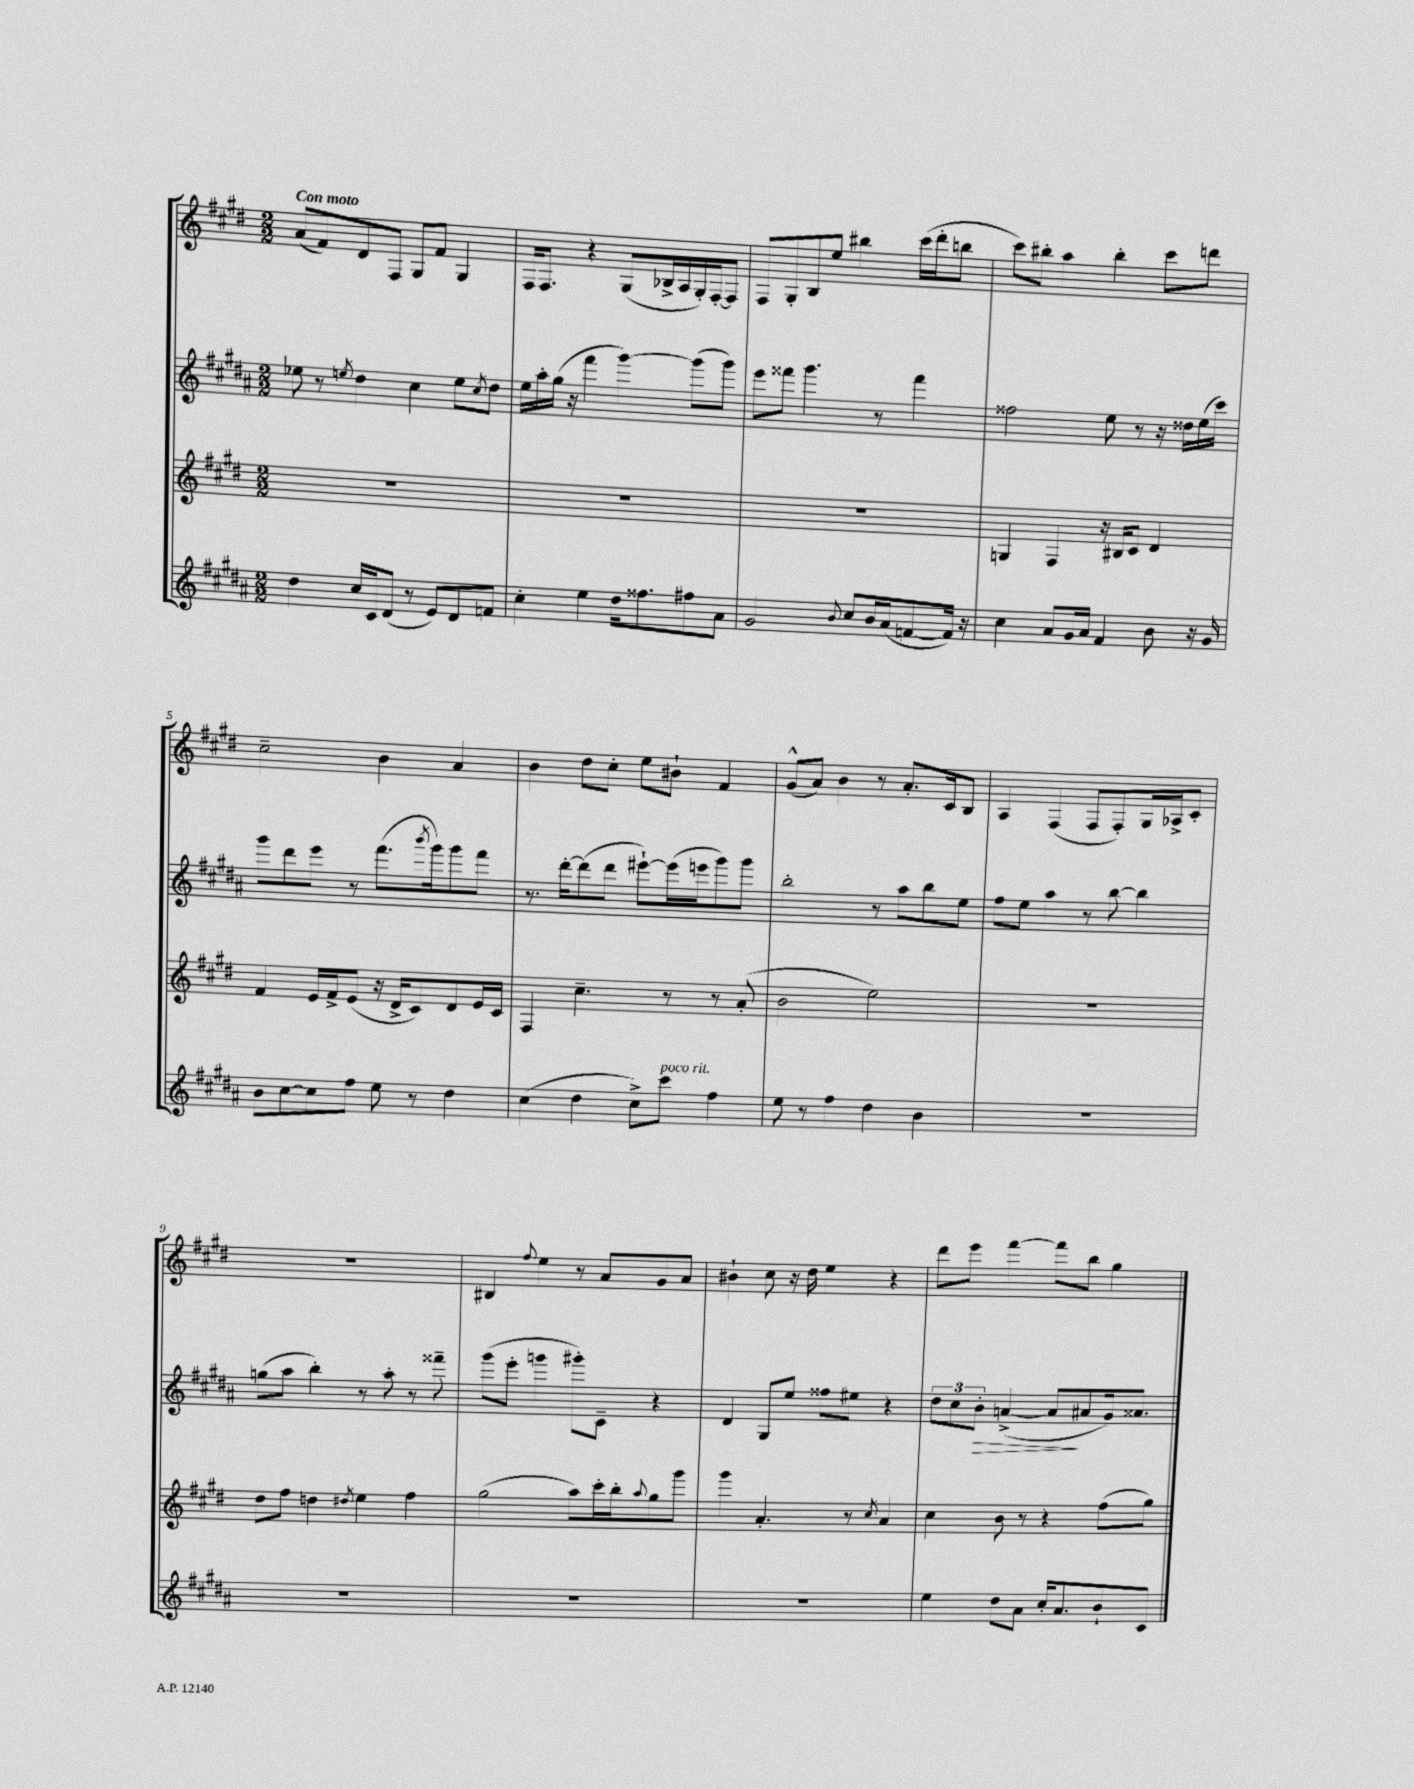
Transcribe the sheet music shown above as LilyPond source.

<<
\new StaffGroup <<
\new Staff = "s0" {
    \clef treble \key e \major \numericTimeSignature \time 2/2 \tempo "Con moto"
    a'8( fis'8) dis'8 fis8 gis8 fis'8 gis4 |
    fis16 fis8. r4 gis8( bes16-> a16 gis16-.) fis16~-. fis8 |
    fis8 gis8-. b8 e''8 bis''4 cis'''16( dis'''16-. b''8 |
    cis'''8) bis''8-. a''4 bis''4-. cis'''8 d'''8 |
    cis''2-- b'4 a'4 |
    b'4 dis''8 cis''8-. e''8 bis'8-! fis'4 |
    gis'8-^( a'8) b'4 r8 a'8.-. cis'16 b8 |
    a4 fis4( fis8 fis8-.) gis16 aes16-> cis'8-. |
    R1 |
    bis4 \appoggiatura { fis''8 } e''4 r8 a'8 gis'8 a'8 |
    bis'4-! cis''8 r16 dis''16 e''4 r4 |
    dis'''8 e'''8 fis'''4~ fis'''8 b''8 gis''4 \bar "|." |
}
\new Staff = "s1" {
    \clef treble \key b \major \numericTimeSignature \time 2/2
    ees''8 r8 \acciaccatura { e''8 } dis''4 cis''4 e''8 \acciaccatura { cis''8 } dis''8 |
    e''16 ais''16-. gis''16( r16 fis'''4 gis'''4~) gis'''8( gis'''8) |
    e'''8 fisis'''8 gis'''4. r8 fisis'''4 |
    fisis''2 e''8 r8 r16 disis''16 e''16( cis'''16) |
    gis'''8 dis'''8 e'''8 r8 fis'''8.( \acciaccatura { b'''8 } gis'''16) gis'''8 fis'''8 |
    r8. dis'''16~-. dis'''8( dis'''8 eis'''8~-!) eis'''16( e'''16 gis'''8) gis'''8 |
    b''2-. r8 ais''8 b''8 e''8 |
    fis''8 e''8 ais''4 r8 b''8~ b''4 |
    g''8( ais''8 b''4-.) r8 ais''8-. r8 fisis'''8-- |
    gis'''8( e'''8-. g'''4 gis'''8-.) cis'8-- r4 |
    dis'4 gis8 e''8 fisis''8 eis''8 r4 |
    \tuplet 3/2 { dis''8 cis''8 b'8-.\> } a'4~->( a'8\! ais'8 gis'16) aisis'8. \bar "|." |
}
\new Staff = "s2" {
    \clef treble \key e \major \numericTimeSignature \time 2/2
    R1 |
    R1 |
    R1 |
    g4 fis4 r16 bis16 cis'8 dis'4 |
    fis'4 e'16 fis'16-> e'8( r16 dis'16-> cis'8) dis'8 e'16 cis'16 |
    fis4 cis''4.-- r8 r8 a'8-.( |
    b'2 e''2) |
    R1 |
    dis''8 fis''8 d''4 \acciaccatura { dis''8 } e''4 fis''4 |
    gis''2( a''8) cis'''16-. b''16-. \appoggiatura { a''8 } gis''8 gis'''8 |
    gis'''4 a'4.-. r8 \acciaccatura { cis''8 } a'4 |
    cis''4 b'8 r8 r4 fis''8( gis''8) \bar "|." |
}
\new Staff = "s3" {
    \clef treble \key b \major \numericTimeSignature \time 2/2
    dis''4 cis''16 cis'16 dis'8( r8 e'8) dis'8 f'8 |
    cis''4-. e''4 dis''16 fisis''8. fis''8 ais'8 |
    gis'2 \appoggiatura { b'8 } cis''8 b'16 ais'16( f'8~ f'16) r16 |
    cis''4 ais'8 gis'16 ais'16 fis'4 b'8 r16 gis'16 |
    b'8 cis''8~ cis''8 fis''8 e''8 r8 dis''4 |
    cis''4( dis''4 cis''8->) cis'''8^\markup { \italic "poco rit." } fis''4 |
    e''8 r8 fis''4 dis''4 b'4 |
    R1 |
    R1 |
    R1 |
    R1 |
    e''4 dis''8 ais'8 cis''16-. ais'8. b'8-! cis'8 \bar "|." |
}
>>
>>
